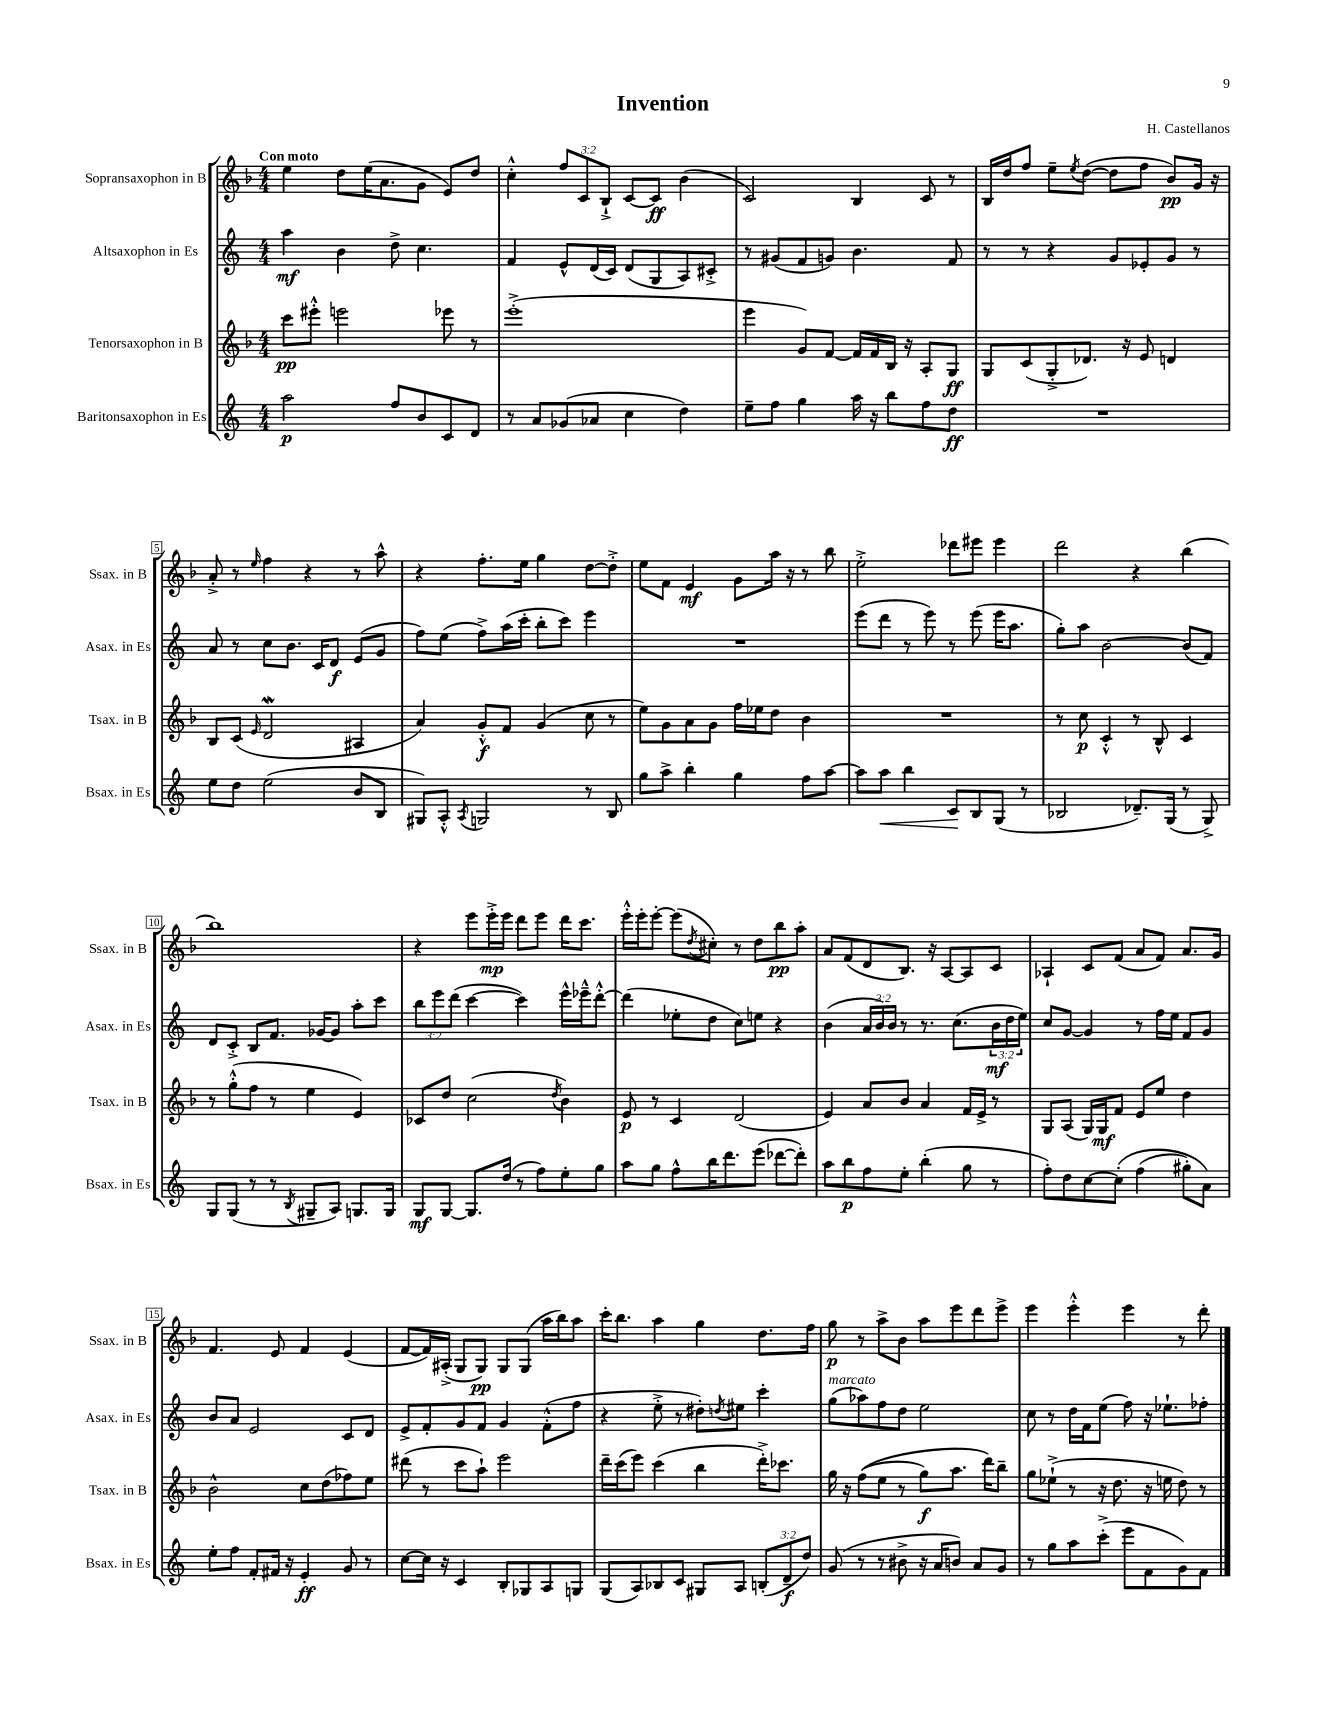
\header { title = "Invention" composer = "H. Castellanos" }
<<
\new StaffGroup <<
\new Staff = "s0" \with { instrumentName = "Sopransaxophon in B" shortInstrumentName = "Ssax. in B" } {
    \clef treble \key f \major \numericTimeSignature \time 4/4 \override Staff.TupletNumber.text = #tuplet-number::calc-fraction-text \tempo "Con moto"
    e''4 d''8 e''16( a'8. g'8 e'8) d''8 |
    c''4-.-^ \tuplet 3/2 { f''8 c'8 bes8-!-> } c'8~ c'8\ff bes'4( |
    c'2) bes4 c'8 r8 |
    bes16 d''16 f''8 e''8-- \acciaccatura { e''8 } d''8~( d''8 f''8 bes'8\pp) g'16 r16 |
    a'8-.-> r8 \grace { e''16 } f''4 r4 r8 a''8-^ |
    r4 f''8.-. e''16 g''4 d''8~ d''8-.-> |
    e''8 f'8 e'4\mf g'8 a''16 r16 r8 bes''8 |
    e''2-.-> des'''8 eis'''8 eis'''4 |
    d'''2 r4 bes''4( |
    bes''1) |
    r4 e'''8 e'''16-.->\mp e'''16 d'''8 e'''8 d'''16 c'''8. |
    e'''16-.-^ e'''16-. e'''8~-. e'''8( \acciaccatura { d''8 } cis''8-.) r8 d''8 bes''8\pp a''8-. |
    a'8 f'8( d'8 bes8.) r16 a8~ a8 c'8 |
    aes4-! c'8 f'8( a'8 f'8) a'8. g'16 |
    f'4. e'8 f'4 e'4( |
    f'8~ f'16) ais16-.->( g8 g8\pp) g8 g8( a''16 bes''16) a''8 |
    c'''16-. bes''8. a''4 g''4 d''8. f''16 |
    g''8\p r8 a''8-> bes'8 a''8 e'''8 d'''8 e'''8-> |
    e'''4 e'''4-.-^ e'''4 r8 d'''8-. \bar "|." |
}
\new Staff = "s1" \with { instrumentName = "Altsaxophon in Es" shortInstrumentName = "Asax. in Es" } {
    \clef treble \key c \major \numericTimeSignature \time 4/4 \override Staff.TupletNumber.text = #tuplet-number::calc-fraction-text
    a''4\mf b'4 d''8-> c''4. |
    f'4 e'8-^ d'16( c'16) d'8( g8 a8) cis'8-.-> |
    r8 gis'8( f'8 g'8) b'4. f'8 |
    r8 r8 r4 g'8 ees'8-. g'8 r8 |
    a'8 r8 c''8 b'8. c'16 d'8\f e'8( g'8 |
    f''8) e''8( f''8->) a''16( c'''16-. b''8-. c'''8) e'''4 |
    R1 |
    e'''8( d'''8 r8 e'''8) r8 e'''8( e'''16 a''8. |
    g''8-.) a''8 b'2~ b'8( f'8) |
    d'8 c'8-.-> b8 f'8. ges'16~ ges'8 a''8-. c'''8 |
    \tuplet 3/2 { b''8 e'''8 d'''8( } c'''4~ c'''4) e'''16-^ ees'''16---^ d'''8~-.-^ |
    d'''4( ees''8-. d''8 c''8) e''8 r4 |
    b'4( \tuplet 3/2 { a'16 b'16) b'16 } r8 r8. c''8.( \tuplet 3/2 { b'16\mf d''16 e''16) } |
    c''8 g'8~ g'4 r8 f''16 e''16 f'8 g'8 |
    b'8 a'8 e'2 c'8 d'8 |
    e'8-> f'8-. g'8 f'8 g'4 f'8-.-^( f''8 |
    r4 e''8-.-> r8 dis''8-.) \acciaccatura { d''8 } eis''8 c'''4-. |
    g''8^\markup { \italic "marcato" }( aes''8) f''8 d''8 e''2 |
    c''8 r8 d''16 f'16 e''8( f''8) r16 ees''8.-! fes''8-. \bar "|." |
}
\new Staff = "s2" \with { instrumentName = "Tenorsaxophon in B" shortInstrumentName = "Tsax. in B" } {
    \clef treble \key f \major \numericTimeSignature \time 4/4
    c'''8\pp eis'''8-.-^ e'''2 ees'''8 r8 |
    e'''1-.->( |
    e'''4 g'8) f'8~ f'16 f'16 bes16 r16 a8-. g8\ff |
    g8 c'8( g8-.-> des'8.) r16 e'8 d'4 |
    bes8 c'8( \grace { e'16 } d'2\mordent ais4 |
    a'4) g'8-.-^\f f'8 g'4( c''8 r8 |
    e''8) g'8 a'8 g'8 f''16 ees''16 d''8 bes'4 |
    R1 |
    r8 c''8\p c'4-.-^ r8 bes8-^ c'4 |
    r8 g''8-.-^( f''8 r8 e''4 e'4) |
    ces'8 d''8 c''2( \acciaccatura { d''8 } bes'4) |
    e'8\p r8 c'4 d'2( |
    e'4) a'8 bes'8 a'4 f'16 e'16-> r8 |
    g8 a8( g16) g16\mf f'8 e'8 e''8 d''4 |
    bes'2-^ c''8 d''8( fes''8) e''8 |
    dis'''8( r8 c'''8 a''8-!) e'''2 |
    d'''16-- c'''16( e'''8) c'''4( bes''4 d'''16-.->) ces'''8. |
    g''16 r16 f''8(\( e''8 r8 g''8\f) a''8. d'''16\) bes''8-- |
    g''8 ees''8-!->( r8 r16 d''8. r16 e''16 d''8) r8 \bar "|." |
}
\new Staff = "s3" \with { instrumentName = "Baritonsaxophon in Es" shortInstrumentName = "Bsax. in Es" } {
    \clef treble \key c \major \numericTimeSignature \time 4/4 \override Staff.TupletNumber.text = #tuplet-number::calc-fraction-text
    a''2\p f''8 b'8 c'8 d'8 |
    r8 a'8 ges'8( aes'8 c''4 d''4) |
    e''8-- f''8 g''4 a''16 r16 b''8 f''8 d''8\ff |
    R1 |
    e''8 d''8 e''2( b'8 b8 |
    gis8) a8-.-^ \acciaccatura { a8 } g2 r8 b8 |
    g''8 a''8-> b''4-. g''4 f''8 a''8~ |
    a''8 a''8\< b''4 c'8\! b8 g8( r8 |
    bes2 des'8.--) g16( r8 g8->) |
    g8 g8( r8 r8 \acciaccatura { b8 } gis8-- a8) g8. g16 |
    g8\mf g8~ g8. d''16( r8 f''8) e''8-. g''8 |
    a''8 g''8 f''8-^ b''16 d'''8. e'''8( des'''8~ des'''8-.) |
    a''8 b''8\p f''8 e''8-. b''4-.( g''8 r8 |
    f''8-.) d''8 c''8~ c''8-.\( f''4( gis''8-.) a'8\) |
    e''8-. f''8 f'8-. fis'16 r16 e'4-.\ff g'8 r8 |
    c''8~ c''16 r16 c'4 b8-. ges8 a8 g8 |
    g8( a8) bes8 c'8 gis8 a8 \tuplet 3/2 { b8-.( d'8--\f d''8) } |
    g'8( r8 r8 bis'8-> r16 a'16 b'8) a'8 g'8 |
    r8 g''8 a''8 c'''8-.->( e'''8 f'8 g'8) f'8 \bar "|." |
}
>>
>>
\layout { \context { \Score \override BarNumber.stencil = #(make-stencil-boxer 0.1 0.3 ly:text-interface::print) } }
